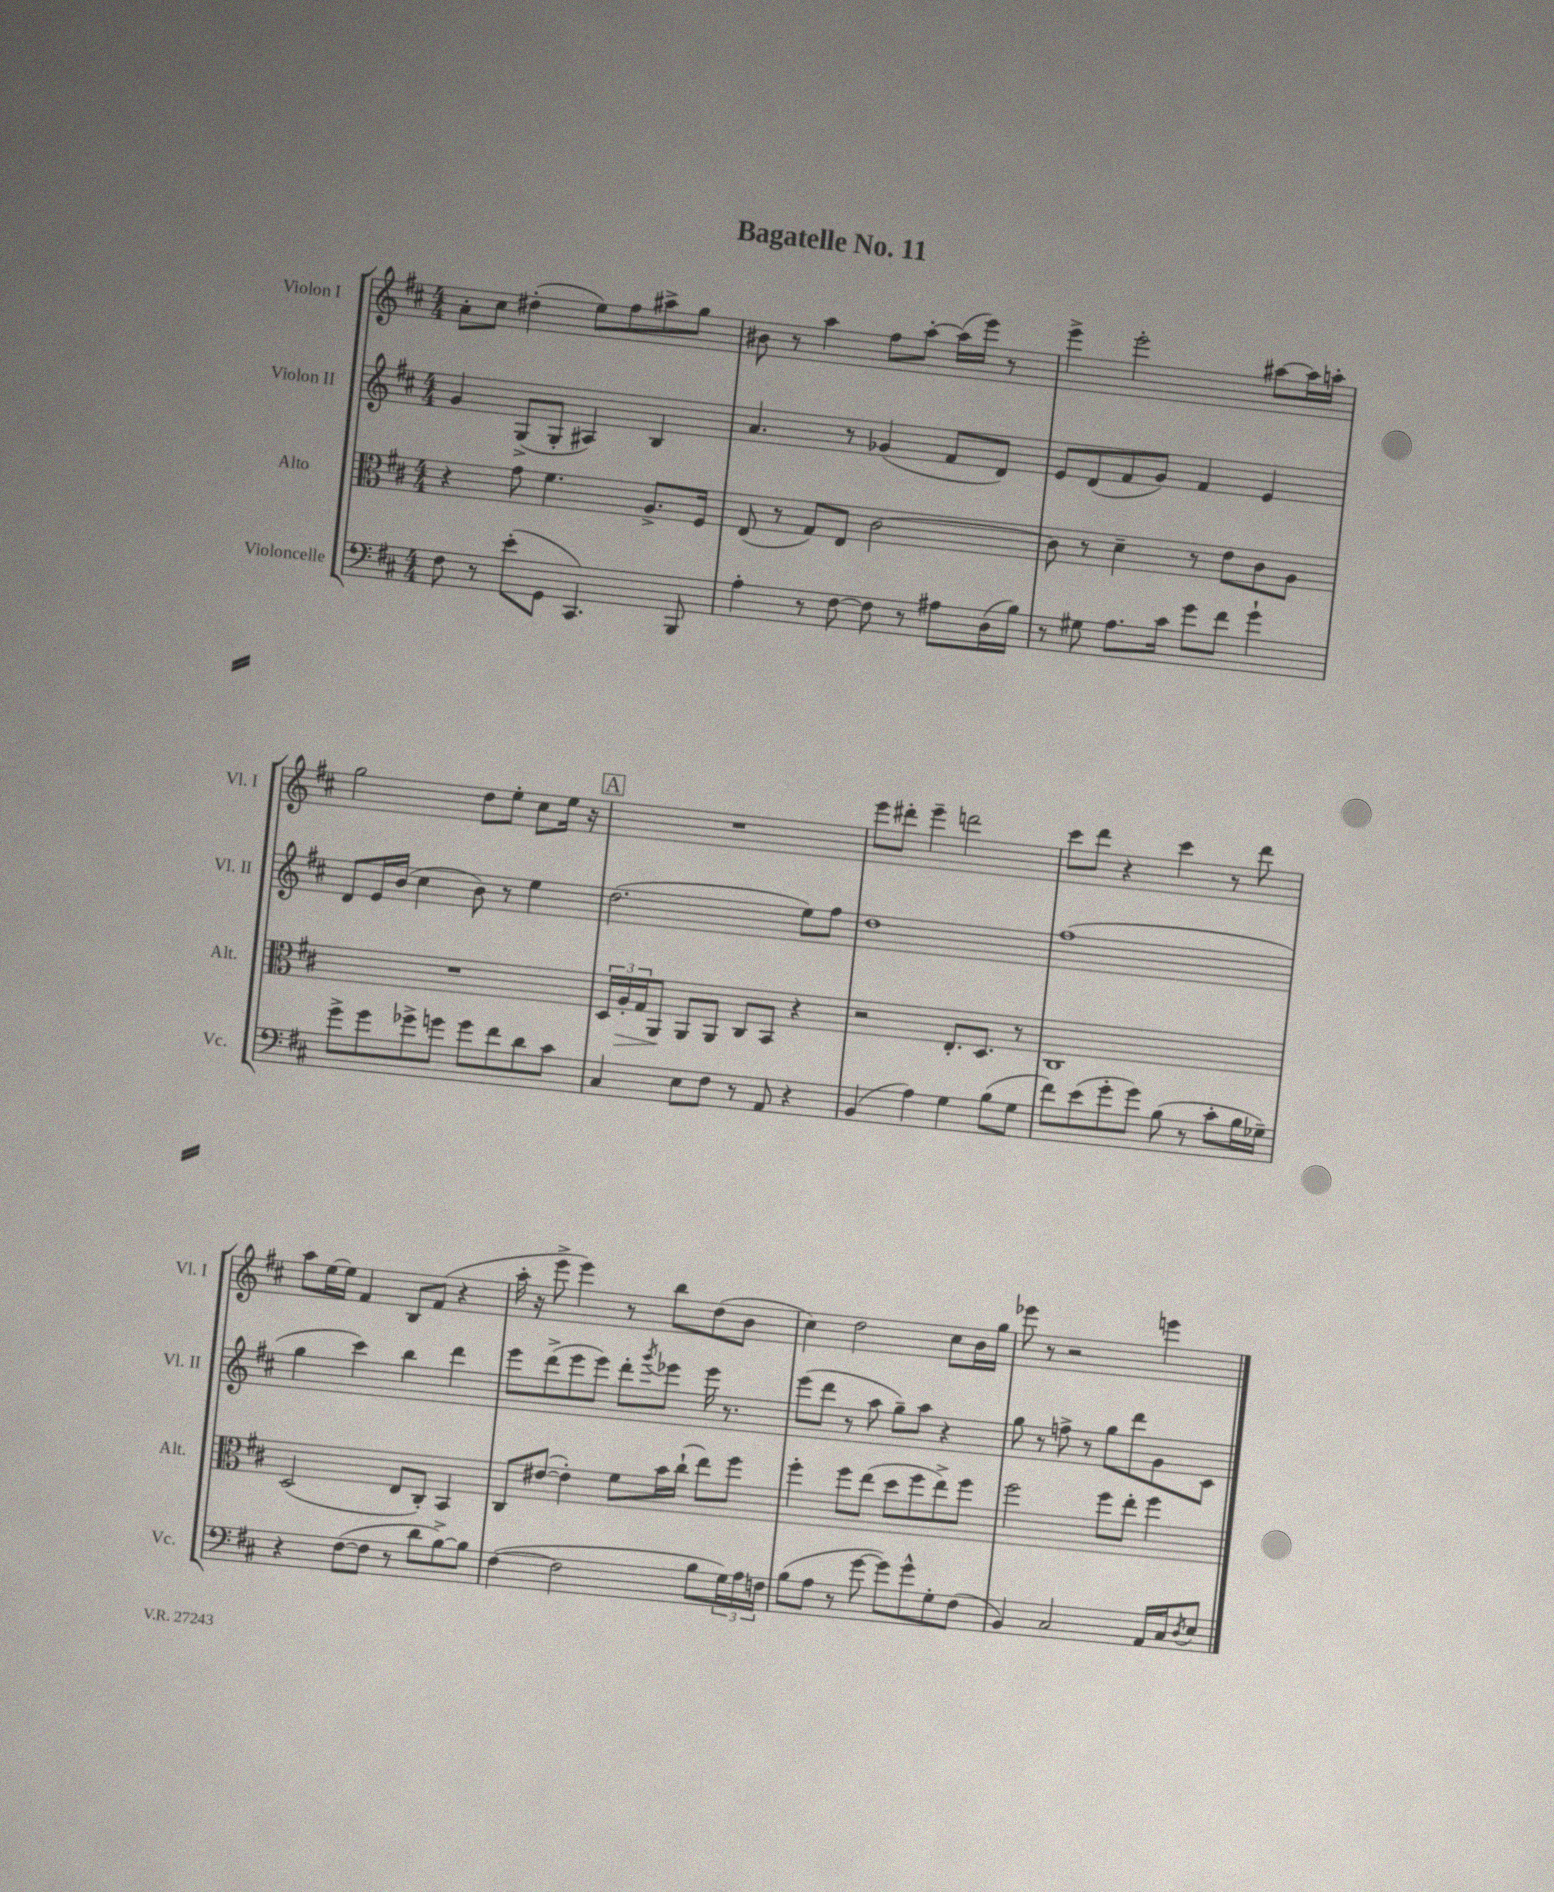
\header { title = "Bagatelle No. 11" }
<<
\new StaffGroup <<
\new Staff = "s0" \with { instrumentName = "Violon I" shortInstrumentName = "Vl. I" } {
    \clef treble \key d \major \numericTimeSignature \time 4/4
    a'8-. cis''8 dis''4-.( e''8) fis''8 ais''8-> g''8 |
    bis'8 r8 a''4 fis''8 a''8~-. a''16( e'''16) r8 |
    e'''4-> e'''2-. ais''8~ ais''16 a''16-. |
    g''2 d''8 e''8-. cis''8 e''16 r16 |
    \mark \markup { \box "A" } R1 |
    e'''8 dis'''8-. e'''4-- d'''2 |
    cis'''8 d'''8 r4 cis'''4 r8 d'''8 |
    a''8 e''16~ e''16 fis'4 b8 fis'8( r4 |
    a''16-. r16 e'''8-> e'''4) r8 b''8 d''8( b'8 |
    cis''4) d''2 cis''8 b'16 g''16 |
    ees'''8 r8 r2 e'''4 \bar "|." |
}
\new Staff = "s1" \with { instrumentName = "Violon II" shortInstrumentName = "Vl. II" } {
    \clef treble \key d \major \numericTimeSignature \time 4/4
    g'4 g8->( g8-. ais4) b4 |
    a'4. r8 ges'4( fis'8 d'8) |
    e'8 d'8( fis'8 g'8) fis'4 e'4 |
    d'8 e'16 b'16( cis''4 b'8) r8 e''4 |
    \mark \markup { \box "A" } d''2.( e''8) fis''8 |
    d''1 |
    fis''1( |
    g''4 cis'''4) b''4 d'''4 |
    e'''8 d'''8->( e'''8 e'''8) d'''8-. \acciaccatura { g'''8 } ees'''8 ees'''16 r8. |
    e'''8( d'''8 r8 a''8 g''8--) a''8 r4 |
    g''8 r8 f''8-> r8 g''8 d'''8 g'8 cis'8 \bar "|." |
}
\new Staff = "s2" \with { instrumentName = "Alto" shortInstrumentName = "Alt." } {
    \clef alto \key d \major \numericTimeSignature \time 4/4
    r4 g'8 fis'4. a8.-> fis16 |
    e8( r8 g8) e8 cis'2~ |
    cis'8 r8 d'4-- r8 e'8 cis'8 a8 |
    R1 |
    \mark \markup { \box "A" } \tuplet 3/2 { d16 a16-.\> g16 } a,8\! a,8 a,8 cis8 b,8 r4 |
    r2 e8.-. d8. r8 |
    cis1 |
    d2( e8 cis8-.) b,4 |
    cis8 eis'8~( eis'4-.) fis'8 b'16 cis''16-!( e''8) fis''8 |
    fis''4-. fis''8 e''8( d''8 fis''8 e''8->) fis''8 |
    fis''2 fis''8 e''8-. fis''4 \bar "|." |
}
\new Staff = "s3" \with { instrumentName = "Violoncelle" shortInstrumentName = "Vc." } {
    \clef bass \key d \major \numericTimeSignature \time 4/4
    fis8 r8 e'8-.( g,8 cis,4.) b,,8 |
    a4-. r8 fis8~ fis8 r8 ais8 d16( b16) |
    r8 gis8 a8. cis'16 g'8 fis'8 g'4-! |
    g'8-> g'8 ges'8-> g'8 g'8 fis'8 d'8 cis'8 |
    \mark \markup { \box "A" } cis4 e8 fis8 r8 a,8 r4 |
    b,4( a4) g4 b8( g8 |
    fis'8) e'8( g'8-. g'8) b8( r8 cis'8-. b16 ges16--) |
    r4 fis8~( fis8 r8 d'8 b8~->) b8 |
    fis4~( fis2 b8 \tuplet 3/2 { g16) a16 f16 } |
    b8( a8 r8 g'8~ g'8) g'8-^ g8-. fis8( |
    b,4) cis2 a,16 cis16 \acciaccatura { d8 } e8 \bar "|." |
}
>>
>>
\layout { \context { \Score \remove "Bar_number_engraver" } }
